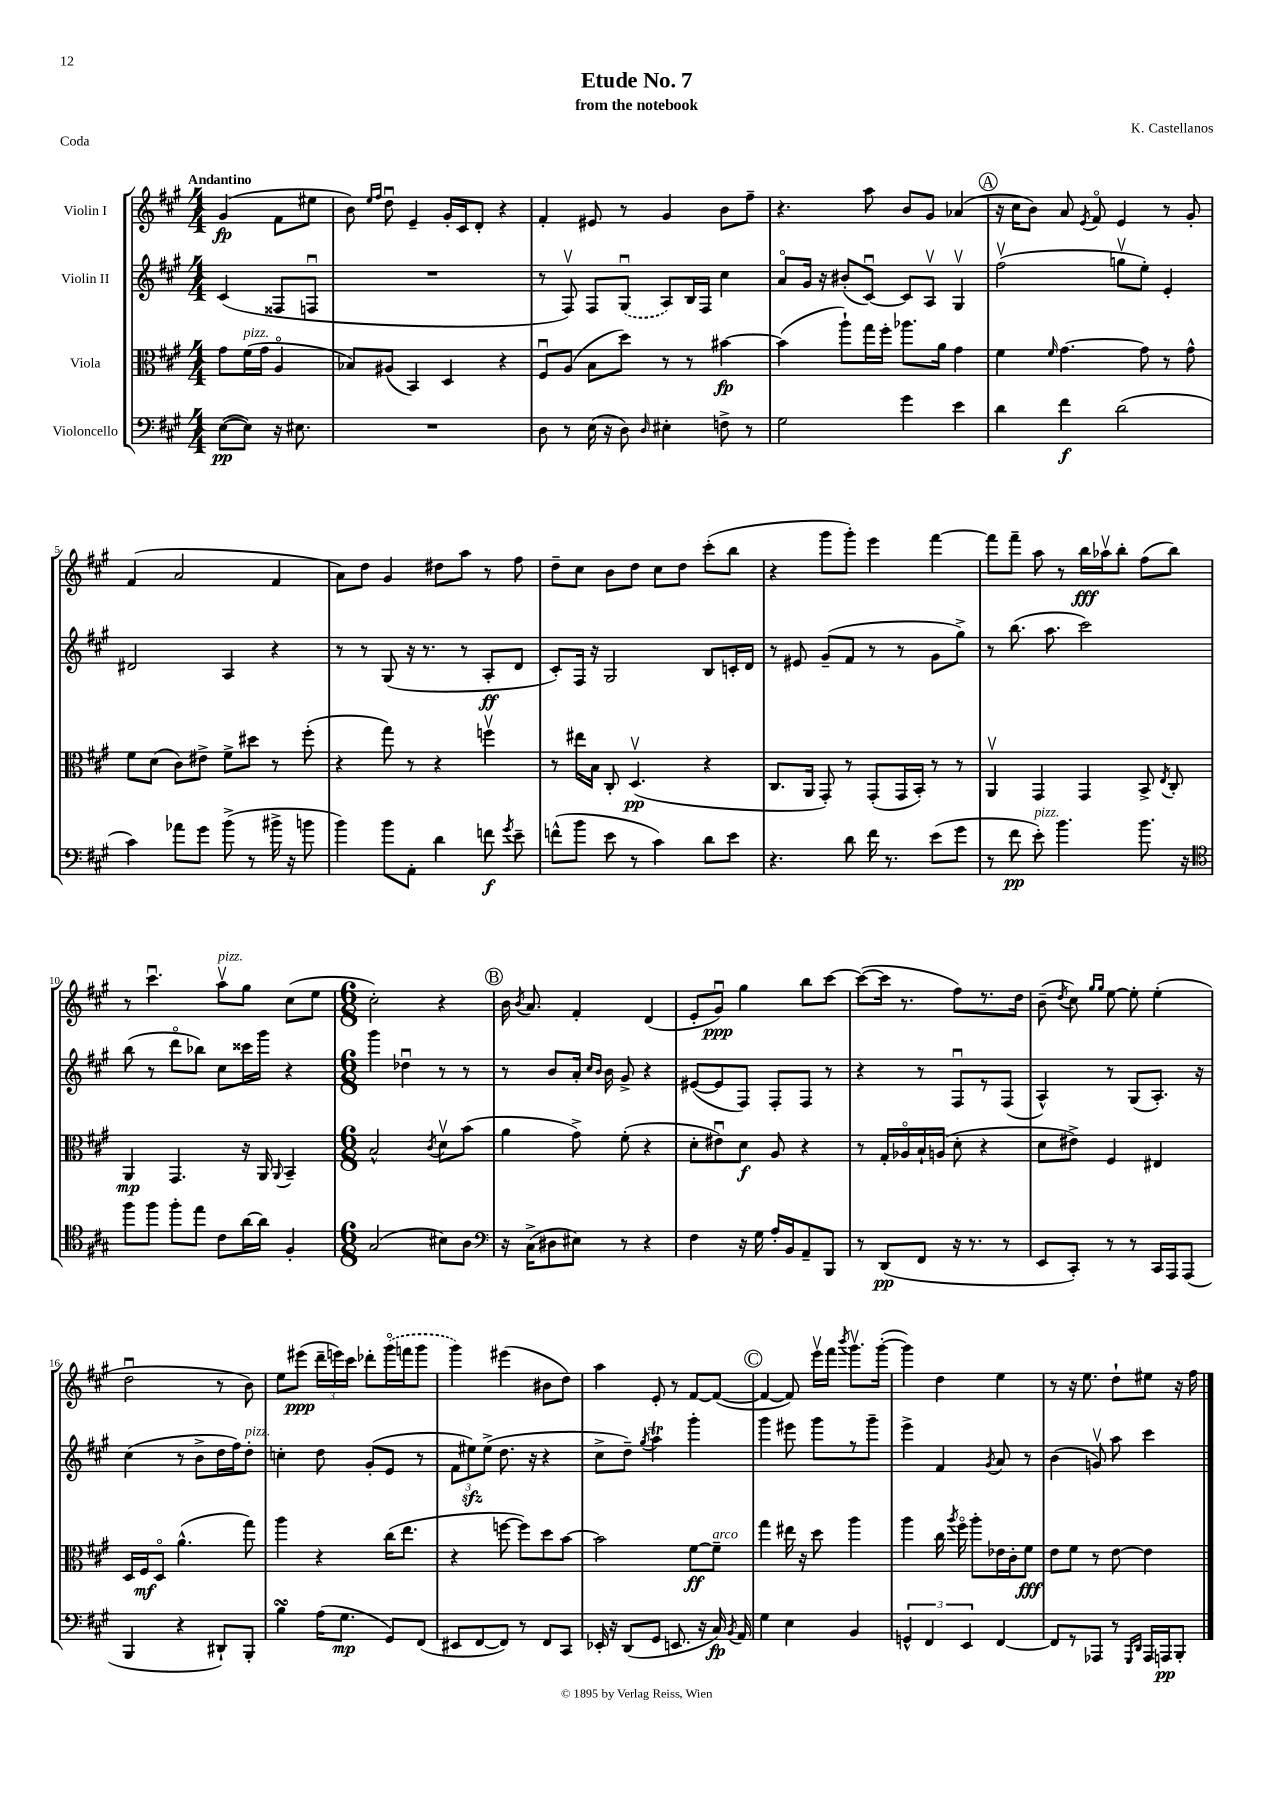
\header { title = "Etude No. 7" composer = "K. Castellanos" subtitle = "from the notebook" piece = "Coda" }
<<
\new StaffGroup <<
\new Staff = "s0" \with { instrumentName = "Violin I" } {
    \clef treble \key a \major \numericTimeSignature \time 4/4 \partial 2 \tempo "Andantino"
    \autoBeamOff gis'4\fp( fis'8[ eis''8] |
    b'8) \grace { e''16[ fis''16] } d''8\downbow e'4-- gis'16[-. cis'16 d'8]-. r4 |
    fis'4-. eis'8 r8 gis'4 b'8[ fis''8]-- |
    r4. a''8 b'8[ gis'8] aes'4( |
    \mark \markup { \circle "A" } r16 cis''16[ b'8]) a'8 \acciaccatura { e'8 } fis'8\flageolet e'4 r8 gis'8-. |
    fis'4( a'2 fis'4 |
    a'8[) d''8] gis'4 dis''8[ a''8] r8 fis''8 |
    d''8[-- cis''8] b'8[ d''8] cis''8[ d''8] cis'''8[-.( b''8] |
    r4 gis'''8[ gis'''8]-.) e'''4 fis'''4~ |
    fis'''8[ fis'''8]-- a''8 r8 b''16[\fff aes''16\upbow b''8]-. fis''8[( b''8]) |
    r8 cis'''4.\downbow a''8[\upbow^\markup { \italic "pizz." } gis''8] cis''8[( e''8] |
    \numericTimeSignature \time 6/8 cis''2-.) r4 |
    \mark \markup { \circle "B" } b'16 \acciaccatura { b'8 } a'8. fis'4-. d'4( |
    e'8[-. gis'8]\downbow\ppp) gis''4 b''8[ cis'''8]~ |
    cis'''8[~( cis'''16] r8. fis''8[) r8. d''16] |
    b'8--( \acciaccatura { d''8 } cis''8) \grace { gis''16[ gis''16] } e''8~ e''8-. e''4-.( |
    d''2\downbow r8 b'8) |
    e''8[ eis'''8]\ppp( \tuplet 3/2 { d'''16[-- e'''16) cis'''16] } des'''8[-. \once \slurDashed gis'''16\flageolet( f'''16 gis'''8] |
    gis'''4) eis'''4( bis'8[ d''8]) |
    a''4 e'8-. r8 fis'8[~ fis'8]~( |
    \mark \markup { \circle "C" } fis'4~ fis'8) e'''16[\upbow fis'''16] \acciaccatura { b'''8 } gis'''8.[\upbow gis'''16]~-.( |
    gis'''4) d''4 e''4 |
    r8 r16 e''8. d''8[-! eis''8] r16 fis''16 \bar "|." |
}
\new Staff = "s1" \with { instrumentName = "Violin II" } {
    \clef treble \key a \major \numericTimeSignature \time 4/4 \partial 2
    \autoBeamOff cis'4( fisis8[ f8]\downbow |
    R1 |
    r8 fis8\upbow) fis8[ \once \slurDashed gis8]\downbow( a8[) b16 fis16] cis''4 |
    a'8[\flageolet gis'16] r16 bis'8[-.( cis'8]~\downbow) cis'8[ a8]\upbow gis4\upbow |
    \mark \markup { \circle "A" } fis''2\upbow( g''8[\upbow e''8]-.) e'4-. |
    dis'2 a4 r4 |
    r8 r8 gis8( r16 r8. r8 a8[-.\ff d'8] |
    cis'8[-.) fis16] r16 gis2 b8[ c'16-. d'16] |
    r8 eis'8 gis'8[--( fis'8] r8 r8 gis'8[ gis''8]->) |
    r8 b''8.( a''8. cis'''2) |
    b''8( r8 d'''8[\flageolet bes''8]) cis''8[ cisis'''16 gis'''16] r4 |
    \numericTimeSignature \time 6/8 gis'''4 des''4\downbow r8 r8 |
    \mark \markup { \circle "B" } r8 b'8[ a'16]-. \grace { cis''16[ b'16] } b'16 gis'8-> r4 |
    eis'8[~( eis'8 fis8]) fis8[-. fis8] r8 |
    r4 r8 fis8[\downbow r8 fis8]( |
    a4-^) r8 gis8[( a8.]-.) r16 |
    cis''4( r8 b'8[-> d''16 fis''16) d''8]-.^\markup { \italic "pizz." } |
    c''4-. d''8 gis'8[-.( e'8] r8 |
    \tuplet 3/2 { fis'8[ eis''8\sfz) eis''8]->( } d''8. r16 r4 |
    cis''8[-> d''8]--) \acciaccatura { gis''8 } a''4\trill gis'''4-. |
    \mark \markup { \circle "C" } gis'''4 eis'''8 gis'''8[ r8 gis'''8]-- |
    e'''4-> fis'4 \acciaccatura { gis'8 } a'8 r8 |
    b'4( g'8\upbow) a''8 cis'''4 \bar "|." |
}
\new Staff = "s2" \with { instrumentName = "Viola" } {
    \clef alto \key a \major \numericTimeSignature \time 4/4 \partial 2
    \autoBeamOff gis'8[ fis'16^\markup { \italic "pizz." }( gis'16] a4\flageolet |
    bes8[) ais8]( b,4) d4 r4 |
    fis8[\downbow a8]( b8[ d''8]) r8 r8 bis'4~\fp |
    bis'4( a''8[-!) gis''16 fis''16]-. aes''8.[ a'16] gis'4 |
    \mark \markup { \circle "A" } fis'4 \grace { fis'16 } gis'4.~ gis'8 r8 gis'8-^ |
    fis'8[ d'8]( cis'8[) eis'8]-> fis'8[-> dis''8] r8 fis''8-.( |
    r4 gis''8) r8 r4 f''4\upbow |
    r8 eis''16[ b16] cis8-. d4.\upbow\pp( r4 |
    cis8.[ a,16] gis,8-.) r8 gis,8[-.( gis,16 b,16]-.) r8 r8 |
    a,4\upbow gis,4 gis,4 b,8-> \acciaccatura { e8 } cis8-. |
    a,4\mp gis,4. r16 a,16 \appoggiatura { a,8 } b,4-- |
    \numericTimeSignature \time 6/8 b2-^ \acciaccatura { cis'8 } d'8[\upbow b'8]( |
    \mark \markup { \circle "B" } a'4 gis'8->) fis'8-.( r4 |
    d'8[-. eis'8\downbow) d'8]\f a8 r4 |
    r8 gis16[-. aes16\flageolet b16-! a16]( d'8-. r4 |
    d'8[ eis'8]->) fis4 eis4 |
    d16[ fis16\mf d8]\flageolet a'4.-^( gis''8) |
    a''4 r4 cis''16[( e''8.] |
    r4 f''8~ f''8[) d''8 b'8]~ |
    b'2 fis'8[~\ff fis'8]--^\markup { \italic "arco" } |
    \mark \markup { \circle "C" } gis''4 eis''16 r16 d''8 a''4 |
    a''4 cis''16 \acciaccatura { a''8 } fis''16\flageolet a''8[-. ees'16 cis'16-. fis'8]\fff |
    e'8[ fis'8] r8 e'8~ e'4 \bar "|." |
}
\new Staff = "s3" \with { instrumentName = "Violoncello" } {
    \clef bass \key a \major \numericTimeSignature \time 4/4 \partial 2
    \autoBeamOff e8[~\pp( e8]) r16 eis8. |
    R1 |
    d8 r8 e16( r16 d8) \grace { d16 } eis4-. f8-> r8 |
    gis2 gis'4 e'4 |
    \mark \markup { \circle "A" } d'4 fis'4\f d'2( |
    cis'4) aes'8[ gis'8] b'8->( r8 bis'16-> r16 b'8 |
    b'4) b'8[ a,8]-. d'4 f'8\f \acciaccatura { gis'8 } e'8-- |
    f'8[-^( b'8] e'8 r8 cis'4) d'8[ e'8] |
    r4. d'8 fis'16 r8. e'8[( gis'8] |
    r8 fis'8\pp e'8-.^\markup { \italic "pizz." }) b'4. b'8. r16 |
    \clef tenor fis''8[ fis''8] fis''8[-. e''8] cis'8[ a'16~ a'16] fis4-. |
    \numericTimeSignature \time 6/8 gis2( bis8[) a8] |
    \mark \markup { \circle "B" } \clef bass r16 cis16[->( dis8 eis8]) r8 r4 |
    fis4 r16 gis16 a16[-. b,16 a,8-- b,,8] |
    r8 d,8[\pp( fis,8] r16 r8. r8 |
    e,8[ cis,8]-.) r8 r8 cis,16[ a,,16 a,,8]( |
    b,,4 r4 dis,8[-!) b,,8]-. |
    b4\turn a16[( gis8.]\mp gis,8[) fis,8]( |
    eis,8[ fis,8~ fis,8]) r8 fis,8[ cis,8] |
    ees,16-. r16 d,8[( gis,8] e,8. r16 cis16\fp) \acciaccatura { b,8 } a,16 |
    \mark \markup { \circle "C" } gis4 e4 b,4 |
    \tuplet 3/2 { g,4-^ fis,4 e,4 } fis,4~ |
    fis,8[ r8 aes,,8] r8 \grace { gis,,16[ d,16] } aes,,16[ a,,16\pp b,,8]-. \bar "|." |
}
>>
>>
